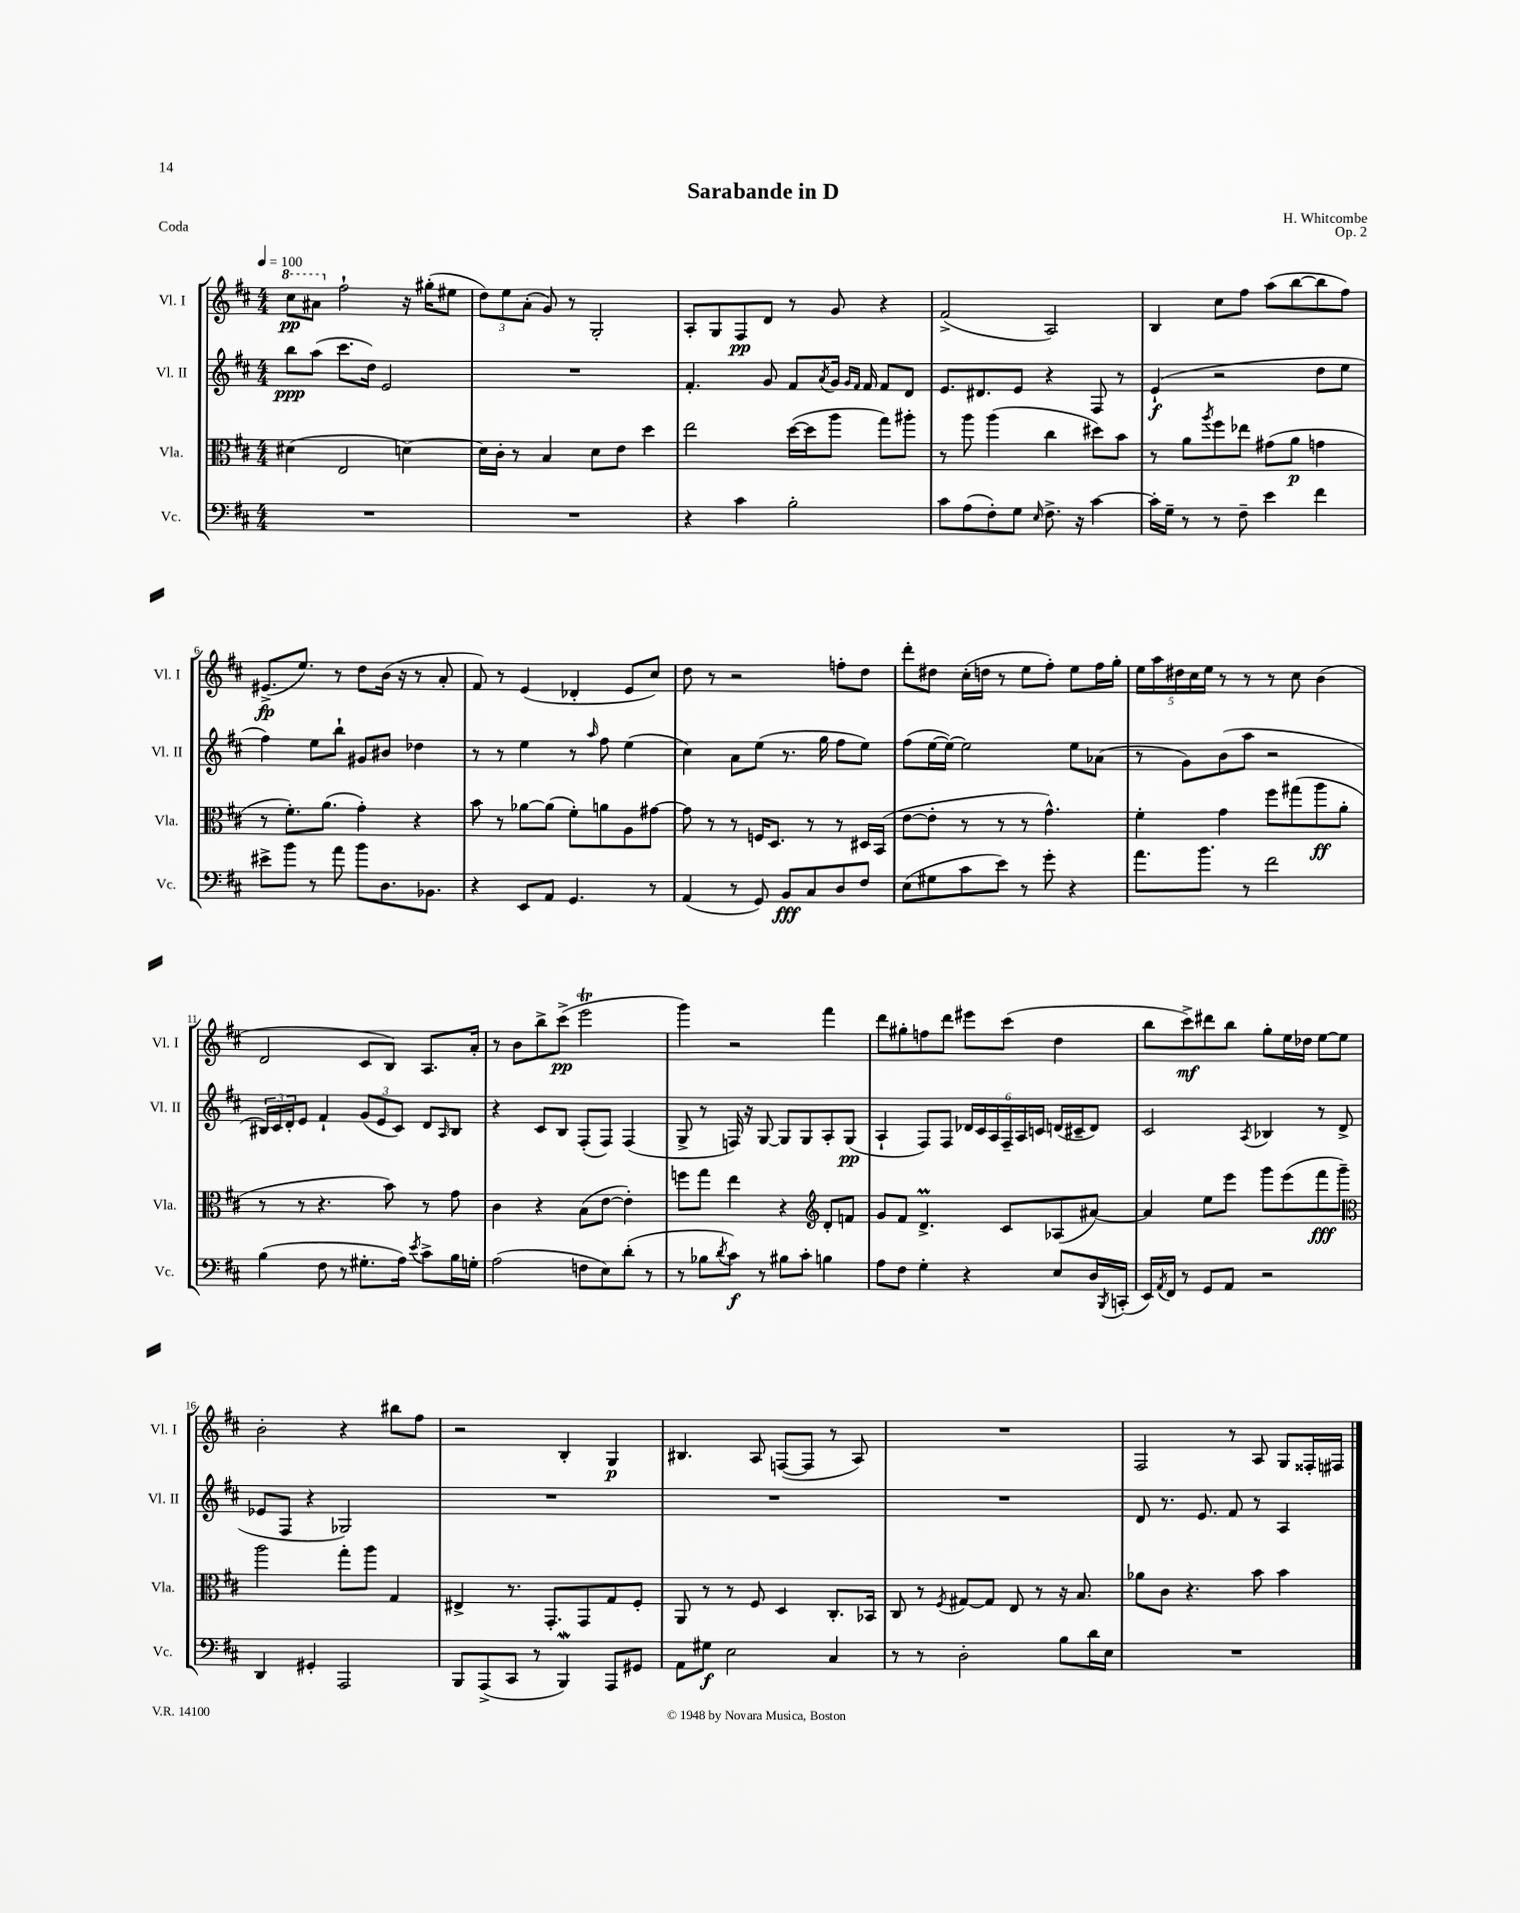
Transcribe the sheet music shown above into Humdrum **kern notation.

**kern	**dynam	**kern	**dynam	**kern	**dynam	**kern	**dynam
*part4	*part4	*part3	*part3	*part2	*part2	*part1	*part1
*staff4	*staff4	*staff3	*staff3	*staff2	*staff2	*staff1	*staff1
*I"Vc.	*	*I"Vla.	*	*I"Vl. II	*	*I"Vl. I	*
*I'Vc.	*	*I'Vla.	*	*I'Vl. II	*	*I'Vl. I	*
*clefF4	*	*clefC3	*	*clefG2	*	*clefG2	*
*k[f#c#]	*	*k[f#c#]	*	*k[f#c#]	*	*k[f#c#]	*
*M4/4	*	*M4/4	*	*M4/4	*	*M4/4	*
*MM100	*	*MM100	*	*MM100	*	*MM100	*
*	*	*	*	*	*	*8va	*
=1	=1	=1	=1	=1	=1	=1	=1
1r	.	(4d#X\	.	8bb\L	ppp	8ccc#\L	pp
.	.	.	.	(8aa\J	.	8aa#X\J	.
*	*	*	*	*	*	*X8va	*
.	.	2E/	.	8.ccc#\L	.	2ff#`\	.
.	.	.	.	16dd\Jk)	.	.	.
.	.	.	.	2e/	.	.	.
.	.	[4dn\)	.	.	.	16r	.
.	.	.	.	.	.	(16gg#X'\KL	.
.	.	.	.	.	.	8ee#X\J	.
=2	=2	=2	=2	=2	=2	=2	=2
1r	.	16d\LL]	.	1r	.	12dd\L)	.
.	.	16c#'\JJ	.	.	.	.	.
.	.	.	.	.	.	12ee\	.
.	.	8r	.	.	.	.	.
.	.	.	.	.	.	(12a'\J	.
.	.	4B/	.	.	.	8g/)	.
.	.	.	.	.	.	8r	.
.	.	8d\L	.	.	.	2G'/	.
.	.	8e\J	.	.	.	.	.
.	.	4dd\	.	.	.	.	.
=3	=3	=3	=3	=3	=3	=3	=3
4r	.	2ee\	.	4.f#'/	.	8A'/L	.
.	.	.	.	.	.	8G/	.
4c#\	.	.	.	.	.	8F#/	pp
.	.	.	.	8g/	.	8d/J	.
2B'\	.	([16dd\LL	.	8f#/L	.	8r	.
.	.	16dd\J]	.	.	.	.	.
.	.	.	.	8qa/	.	.	.
.	.	8aa\J	.	16g/Jk	.	8g/	.
.	.	.	.	16qqg/LL	.	.	.
.	.	.	.	16qqf#/JJ	.	.	.
.	.	.	.	16f#/	.	.	.
.	.	8gg\L)	.	8f#/L	.	4r	.
.	.	8aa#X'\J	.	8d/J	.	.	.
=4	=4	=4	=4	=4	=4	=4	=4
8c#\L	.	8r	.	8.e/L	.	(2f#^/	.
(8A\	.	8aa\	.	.	.	.	.
.	.	.	.	8.d#X/	.	.	.
8F#'\)	.	(4aa\	.	.	.	.	.
8G\J	.	.	.	8e/J	.	.	.
16qqE/	.	.	.	.	.	.	.
8.F#^\	.	4cc#\	.	4r	.	2A/)	.
16r	.	.	.	.	.	.	.
[4c#\	.	8dd#X\L)	.	8F#/	.	.	.
.	.	8b\J	.	8r	.	.	.
=5	=5	=5	=5	=5	=5	=5	=5
16c#'\LL]	.	8r	.	(4e`/	f	4B/	.
16G~\JJ	.	.	.	.	.	.	.
8r	.	8a\L	.	.	.	.	.
.	.	8qaa/	.	.	.	.	.
8r	.	8ff#\	.	2r	.	8cc#\L	.
8F#~\	.	8ee-X\J	.	.	.	8ff#\J	.
4e\	.	(8g#X\L	.	.	.	(8aa\L	.
.	.	8a\J	p	.	.	[8bb\	.
4f#\	.	4gn\	.	8dd\L	.	8bb\]	.
.	.	.	.	8ee\J	.	8ff#\J)	.
!!LO:LB:g=z
=6	=6	=6	=6	=6	=6	=6	=6
8e#X^\L	.	8r	.	4ff#\)	.	(8.e#X^/L	fp
8b\J	.	8.f#'\L)	.	.	.	.	.
.	.	.	.	.	.	8.ee/J)	.
8r	.	.	.	8ee\L	.	.	.
.	.	(8.a\J	.	.	.	.	.
8a\	.	.	.	8bb`\J	.	8r	.
8b\L	.	4g'\)	.	8g#X/L	.	8dd\L	.
8.D\	.	.	.	8b#X/J	.	(16b\Jk	.
.	.	.	.	.	.	16r	.
.	.	4r	.	4dd-X\	.	8r	.
8.BB-X\J	.	.	.	.	.	.	.
.	.	.	.	.	.	8a'/	.
=7	=7	=7	=7	=7	=7	=7	=7
4r	.	8b\	.	8r	.	8f#/)	.
.	.	8r	.	8r	.	8r	.
8EE/L	.	[8a-X\L	.	4ee\	.	(4e/	.
8AA/J	.	(8a-\J]	.	.	.	.	.
4.GG/	.	8f#'\L)	.	8r	.	4d-X'/	.
.	.	.	.	16qqaa/	.	.	.
.	.	8an\	.	8ff#\	.	.	.
.	.	8A\	.	(4ee\	.	8e/L	.
8r	.	[8g#X\J	.	.	.	8cc#/J)	.
=8	=8	=8	=8	=8	=8	=8	=8
(4AA/	.	8g#\]	.	4cc#\)	.	8dd\	.
.	.	8r	.	.	.	8r	.
8r	.	8r	.	8a\L	.	2r	.
8GG/)	.	16Fn/KL	.	(8ee\J	.	.	.
.	.	8.D/J	.	.	.	.	.
8BB/L	fff	.	.	8.r	.	.	.
8C#/	.	8r	.	.	.	.	.
.	.	.	.	16gg\	.	.	.
8D/	.	8r	.	8ff#\L	.	8ffn'\L	.
8F#/J	.	16D#X/LL	.	8ee\J)	.	8dd\J	.
.	.	(16BB/JJ	.	.	.	.	.
=9	=9	=9	=9	=9	=9	=9	=9
(8E\L	.	[8e\L	.	(8ff#\L	.	8ddd'\L	.
8G#X\	.	8e'\J]	.	[16ee\L	.	8dd#X\J	.
.	.	.	.	16ee\JJ_)	.	.	.
8c#\	.	8r	.	2ee\]	.	(16cc#'\LL	.
.	.	.	.	.	.	16ddn\JJ	.
8e\J)	.	8r	.	.	.	8r	.
8r	.	8r	.	.	.	8ee\L	.
8g'\	.	4.g^^\)	.	.	.	8ff#'\J)	.
4r	.	.	.	8ee\L	.	8ee\L	.
.	.	.	.	(8a-X\J	.	16ff#\L	.
.	.	.	.	.	.	16gg'\JJ	.
=10	=10	=10	=10	=10	=10	=10	=10
8.a\L	.	4f#'\	.	8r	.	20ee\LL	.
.	.	.	.	.	.	20aa\	.
.	.	.	.	.	.	20dd#X\	.
.	.	.	.	8g\L)	.	.	.
.	.	.	.	.	.	20cc#\	.
8.b\J	.	.	.	.	.	.	.
.	.	.	.	.	.	20ee\JJ	.
.	.	4g\	.	(8b\	.	8r	.
8r	.	.	.	8aa\J	.	8r	.
2f#\	.	8ff#\L	.	2r	.	8r	.
.	.	(8gg#X\	.	.	.	8cc#\	.
.	.	8aa\	ff	.	.	(4b\	.
.	.	8a'\J	.	.	.	.	.
!!LO:LB:g=z
=11	=11	=11	=11	=11	=11	=11	=11
(4B\	.	8r	.	24B#X/LL)	.	2d/	.
.	.	.	.	24c#/	.	.	.
.	.	.	.	24d'/J	.	.	.
.	.	8r	.	8e/J	.	.	.
8F#\	.	4.r	.	4f#`/	.	.	.
8r	.	.	.	.	.	.	.
8.G#X'\L	.	.	.	(12g/L	.	8c#/L	.
.	.	.	.	12e/	.	.	.
.	.	8b\)	.	.	.	8B/J)	.
.	.	.	.	12c#/J)	.	.	.
16A\Jk)	.	.	.	.	.	.	.
8qe/	.	.	.	.	.	.	.
8c#^\L	.	8r	.	8d/L	.	8.A/L	.
.	.	.	.	16qqA/	.	.	.
16B\L	.	8g\	.	8B#/J	.	.	.
16Gn'\JJ	.	.	.	.	.	16a'/Jk	.
=12	=12	=12	=12	=12	=12	=12	=12
(2A\	.	4c#\	.	4r	.	8r	.
.	.	.	.	.	.	8b\L	.
.	.	4r	.	8c#/L	.	8bb^\	.
.	.	.	.	8B/J	.	(8ccc#^\J	pp
8Fn\L	.	(8B\L	.	(8F#'/L	.	2eeeT\	.
8E\)	.	[8e\J	.	8F#/J)	.	.	.
(8d'\J	.	4e'\])	.	(4F#/	.	.	.
8r	.	.	.	.	.	.	.
=13	=13	=13	=13	=13	=13	=13	=13
8r	.	8ffn\L	.	8G^/	.	4ggg\)	.
8B-X\L	.	8gg\J	.	8r	.	.	.
8qd/	.	.	.	.	.	.	.
8c#\J)	f	4ee\	.	16Fn/)	.	2r	.
.	.	.	.	16r	.	.	.
8r	.	.	.	[8G/	.	.	.
8B#X\L	.	4r	.	8G/L]	.	.	.
8c#'\J	.	.	.	8G/	.	.	.
*	*	*clefG2	*	*	*	*	*
4Bn\	.	8d'/L	.	8A'/	.	4fff#\	.
.	.	8fn/J	.	(8G/J	pp	.	.
=14	=14	=14	=14	=14	=14	=14	=14
8A\L	.	8g/L	.	4A`/	.	8ddd\L	.
8F#\J	.	8f#/J	.	.	.	8gg#X'\	.
4G'\	.	4.dM^/	.	8F#/L)	.	8ffn\	.
.	.	.	.	8F#/J	.	8ddd\J	.
4r	.	.	.	24d-X/LL	.	8eee#X\L	.
.	.	.	.	24c#/	.	.	.
.	.	.	.	24A/	.	.	.
.	.	8c#/L	.	24F#~/	.	(8ccc#\J	.
.	.	.	.	24A/	.	.	.
.	.	.	.	24cn/JJ	.	.	.
8E/L	.	(8A-X/	.	(16dn/LL	.	4dd\	.
.	.	.	.	16c#X~/J	.	.	.
16D/L	.	[8a#X/J)	.	8d/J)	.	.	.
8qBBB/	.	.	.	.	.	.	.
(16CCn'/JJ	.	.	.	.	.	.	.
=15	=15	=15	=15	=15	=15	=15	=15
16EE/LL)	.	4a#/]	.	2c#/	.	8bb\L	.
8qAA/	.	.	.	.	.	.	.
16FF#/JJ	.	.	.	.	.	.	.
8r	.	.	.	.	.	8ccc#^\)	mf
8GG/L	.	8ee\L	.	.	.	8ddd#X\	.
8AA/J	.	8eee\J	.	.	.	8bb\J	.
.	.	.	.	8qA/	.	.	.
2r	.	8ggg\L	.	4B-X/	.	8gg'\L	.
.	.	(8eee\	.	.	.	16ee\L	.
.	.	.	.	.	.	16dd-X\JJ	.
.	.	8fff#\	fff	8r	.	[8ee\L	.
.	.	8ggg~\J)	.	(8d^/	.	8ee\J]	.
!!LO:LB:g=z
=16	=16	=16	=16	=16	=16	=16	=16
*	*	*clefC3	*	*	*	*	*
4DD/	.	2aa\	.	8e-X/L	.	2b'\	.
.	.	.	.	8F#/J	.	.	.
4GG#X'/	.	.	.	4r	.	.	.
2AAA/	.	8gg'\L	.	2G-X/)	.	4r	.
.	.	8aa\J	.	.	.	.	.
.	.	4G/	.	.	.	8bb#X\L	.
.	.	.	.	.	.	8ff#\J	.
=17	=17	=17	=17	=17	=17	=17	=17
8BBB/L	.	4E#X^/	.	1r	.	2r	.
(8AAA^/	.	.	.	.	.	.	.
8CC#/J	.	8.r	.	.	.	.	.
8r	.	.	.	.	.	.	.
.	.	8.GG'/L	.	.	.	.	.
4BBBW/)	.	.	.	.	.	4B'/	.
.	.	8GG/	.	.	.	.	.
8AAA/L	.	8G/	.	.	.	4G/	p
8GG#X/J	.	8F#'/J	.	.	.	.	.
=18	=18	=18	=18	=18	=18	=18	=18
8AA\L	.	8AA/	.	1r	.	4.B#X/	.
8G#X\J	f	8r	.	.	.	.	.
2E\	.	8r	.	.	.	.	.
.	.	8F#/	.	.	.	8A/	.
.	.	4D/	.	.	.	([8Fn/L	.
.	.	.	.	.	.	8F/J]	.
4C#/	.	8.C#'/L	.	.	.	8r	.
.	.	.	.	.	.	8A/)	.
.	.	16BB-X/Jk	.	.	.	.	.
=19	=19	=19	=19	=19	=19	=19	=19
8r	.	8C#/	.	1r	.	1r	.
8r	.	8r	.	.	.	.	.
.	.	8qF#/	.	.	.	.	.
2D'\	.	[8G#X/L	.	.	.	.	.
.	.	8G#/J]	.	.	.	.	.
.	.	8E/	.	.	.	.	.
.	.	8r	.	.	.	.	.
8B\L	.	16r	.	.	.	.	.
.	.	8.B/	.	.	.	.	.
16d\L	.	.	.	.	.	.	.
16E\JJ	.	.	.	.	.	.	.
=20	=20	=20	=20	=20	=20	=20	=20
1r	.	8a-X\L	.	8d/	.	2F#/	.
.	.	8c#\J	.	8.r	.	.	.
.	.	4.r	.	.	.	.	.
.	.	.	.	8.e/	.	.	.
.	.	.	.	8f#/	.	8r	.
.	.	8b\	.	8r	.	8A/	.
.	.	4b\	.	4A/	.	8G/L	.
.	.	.	.	.	.	16F##X'/L	.
.	.	.	.	.	.	16F#X/JJ	.
==	==	==	==	==	==	==	==
*-	*-	*-	*-	*-	*-	*-	*-
